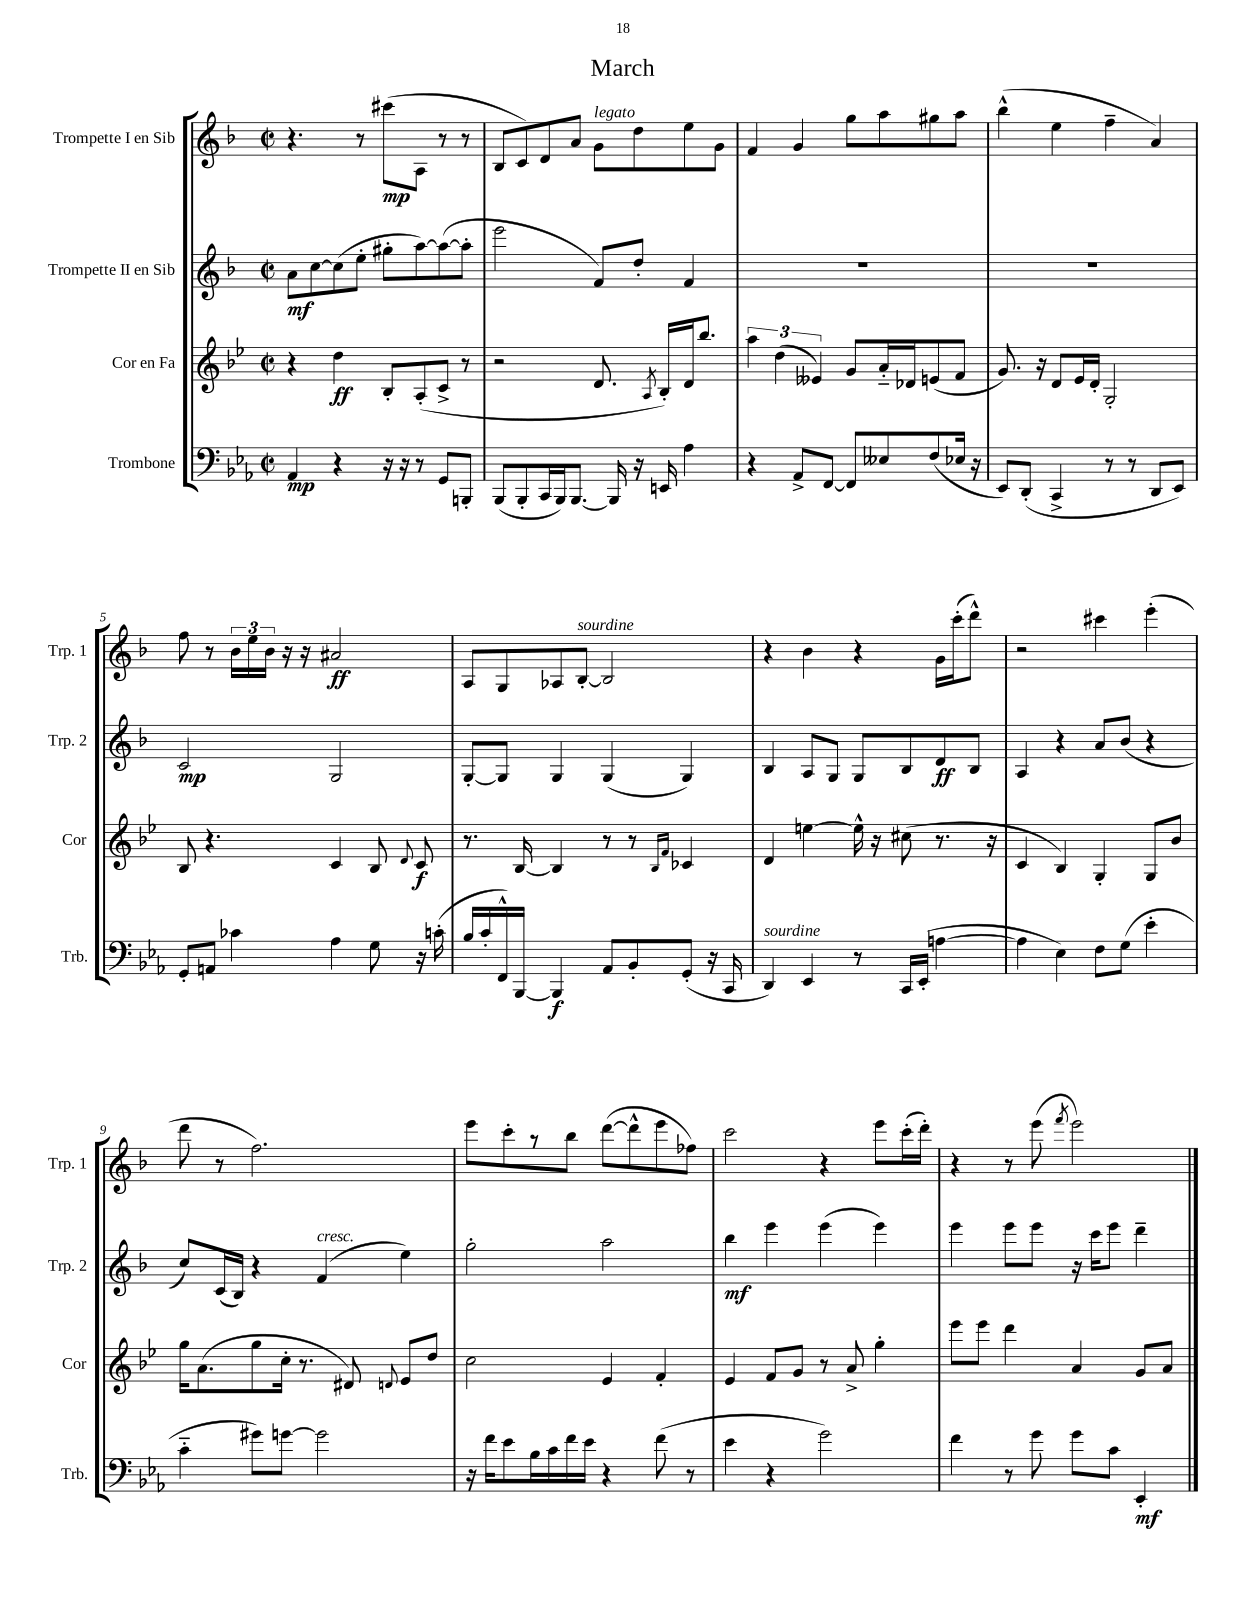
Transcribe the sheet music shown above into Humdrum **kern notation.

**kern	**dynam	**kern	**dynam	**kern	**dynam	**kern	**dynam
*part4	*part4	*part3	*part3	*part2	*part2	*part1	*part1
*staff4	*staff4	*staff3	*staff3	*staff2	*staff2	*staff1	*staff1
*I"Trombone	*	*I"Cor en Fa	*	*I"Trompette II en Sib	*	*I"Trompette I en Sib	*
*I'Trb.	*	*I'Cor	*	*I'Trp. 2	*	*I'Trp. 1	*
*clefF4	*	*clefG2	*	*clefG2	*	*clefG2	*
*k[b-e-a-]	*	*k[b-e-]	*	*k[b-]	*	*k[b-]	*
*M2/2	*	*M2/2	*	*M2/2	*	*M2/2	*
*met(c|)	*	*met(c|)	*	*met(c|)	*	*met(c|)	*
=1	=1	=1	=1	=1	=1	=1	=1
4AA-/	mp	4r	.	8a\L	mf	4.r	.
.	.	.	.	[8cc\	.	.	.
4r	.	4dd\	ff	(8cc\]	.	.	.
.	.	.	.	8ee'\J	.	8r	.
16r	.	8B-'/L	.	8gg#X'\L	.	(8ccc#X\L	mp
16r	.	.	.	.	.	.	.
8r	.	(8A'/	.	[8aa\)	.	8A\J	.
8GG/L	.	8c^/J	.	(8aa\_	.	8r	.
8BBBn'/J	.	8r	.	8aa'\J]	.	8r	.
=2	=2	=2	=2	=2	=2	=2	=2
(8BBB-/L	.	2r	.	2eee\	.	8B-/L	.
8BBB-'/	.	.	.	.	.	8c/)	.
16CC/L	.	.	.	.	.	8d/	.
16BBB-/J)	.	.	.	.	.	.	.
[8.BBB-/J	.	.	.	.	.	8a/J	.
!	!	!	!	!	!	!LO:TX:a:i:t=legato	!
.	.	8.d/	.	8f/L)	.	8g\L	.
16BBB-/]	.	.	.	.	.	.	.
16r	.	.	.	8dd'/J	.	8dd\	.
.	.	8qA/	.	.	.	.	.
16EEn/	.	16B-'/LL)	.	.	.	.	.
4A-\	.	16d/J	.	4f/	.	8ee\	.
.	.	8.bb-/J	.	.	.	.	.
.	.	.	.	.	.	8g\J	.
=3	=3	=3	=3	=3	=3	=3	=3
4r	.	6aa\	.	1r	.	4f/	.
.	.	(6dd\	.	.	.	.	.
8AA-^/L	.	.	.	.	.	4g/	.
.	.	6e--X/)	.	.	.	.	.
[8FF/J	.	.	.	.	.	.	.
8FF/L]	.	8g/L	.	.	.	8gg\L	.
8E--X/	.	16a/L	.	.	.	8aa\	.
.	.	16d-X/J	.	.	.	.	.
(8F/	.	(8en/	.	.	.	8gg#X\	.
16E-X/Jk	.	8f/J	.	.	.	8aa\J	.
16r	.	.	.	.	.	.	.
=4	=4	=4	=4	=4	=4	=4	=4
8EE-/L)	.	8.g/)	.	1r	.	(4bb-^^\	.
(8DD'/J	.	.	.	.	.	.	.
.	.	16r	.	.	.	.	.
4CC^/	.	8d/L	.	.	.	4ee\	.
.	.	16e-/L	.	.	.	.	.
.	.	16d'/JJ	.	.	.	.	.
8r	.	2G'/	.	.	.	4ff~\	.
8r	.	.	.	.	.	.	.
8DD/L	.	.	.	.	.	4a/)	.
8EE-/J)	.	.	.	.	.	.	.
!!LO:LB:g=z
=5	=5	=5	=5	=5	=5	=5	=5
8GG'/L	.	8B-/	.	2c/	mp	8ff\	.
8AAn/J	.	4.r	.	.	.	8r	.
4c-X\	.	.	.	.	.	24b-\LL	.
.	.	.	.	.	.	24ee\	.
.	.	.	.	.	.	24b-\JJ	.
.	.	.	.	.	.	16r	.
.	.	.	.	.	.	16r	.
4A-\	.	4c/	.	2G/	.	2a#X/	ff
8G\	.	8B-/	.	.	.	.	.
.	.	8qqd/	.	.	.	.	.
16r	.	8c/	f	.	.	.	.
(16cn'\	.	.	.	.	.	.	.
=6	=6	=6	=6	=6	=6	=6	=6
16B-/LL	.	8.r	.	[8G'/L	.	8A/L	.
16c'/	.	.	.	.	.	.	.
16FF^^/)	.	.	.	8G/J]	.	8G/	.
[16BBB-/JJ	.	[16B-/	.	.	.	.	.
4BBB-/]	f	4B-/]	.	4G/	.	8A-X/	.
!	!	!	!	!	!	!LO:TX:a:i:t=sourdine	!
.	.	.	.	.	.	[8B-'/J	.
8AA-/L	.	8r	.	(4G/	.	2B-/]	.
8BB-'/	.	8r	.	.	.	.	.
.	.	16qqB-/LL	.	.	.	.	.
.	.	16qqf/JJ	.	.	.	.	.
(8GG'/J	.	4c-X/	.	4G/)	.	.	.
16r	.	.	.	.	.	.	.
16CC/	.	.	.	.	.	.	.
=7	=7	=7	=7	=7	=7	=7	=7
!LO:TX:a:i:t=sourdine	!	!	!	!	!	!	!
4DD/)	.	4d/	.	4B-/	.	4r	.
4EE-/	.	[4een\	.	8A/L	.	4b-\	.
.	.	.	.	8G/J	.	.	.
8r	.	16ee^^\]	.	8G/L	.	4r	.
.	.	16r	.	.	.	.	.
16CC/LL	.	(8cc#X\	.	8B-/	.	.	.
(16EE-'/JJ	.	.	.	.	.	.	.
[4An\	.	8.r	.	8d/	ff	16g\LL	.
.	.	.	.	.	.	(16ccc'\J	.
.	.	.	.	8B-/J	.	8ddd^^\J)	.
.	.	16r	.	.	.	.	.
=8	=8	=8	=8	=8	=8	=8	=8
4A\]	.	4c/	.	4A/	.	2r	.
4E-\)	.	4B-/)	.	4r	.	.	.
8F\L	.	4G'/	.	8a/L	.	4ccc#X\	.
(8G\J	.	.	.	(8b-/J	.	.	.
4e-'\	.	8G/L	.	4r	.	(4eee'\	.
.	.	8b-/J	.	.	.	.	.
!!LO:LB:g=z
=9	=9	=9	=9	=9	=9	=9	=9
4c\	.	16gg\KL	.	8cc/L)	.	8ddd\	.
.	.	(8.a\	.	.	.	.	.
.	.	.	.	(16c/L	.	8r	.
.	.	.	.	16B-/JJ)	.	.	.
8g#X\L)	.	8gg\	.	4r	.	2.ff\)	.
[8gn\J	.	16cc'\Jk	.	.	.	.	.
.	.	8.r	.	.	.	.	.
!	!	!	!	!LO:TX:a:i:t=cresc.	!	!	!
2g\]	.	.	.	(4f/	.	.	.
.	.	8d#X/)	.	.	.	.	.
.	.	8qqdn/	.	.	.	.	.
.	.	8e-/L	.	4ee\)	.	.	.
.	.	8dd/J	.	.	.	.	.
=10	=10	=10	=10	=10	=10	=10	=10
16r	.	2cc\	.	2gg'\	.	8eee\L	.
16f\KL	.	.	.	.	.	.	.
8e-\	.	.	.	.	.	8ccc'\	.
16B-\L	.	.	.	.	.	8r	.
16c\	.	.	.	.	.	.	.
16f\	.	.	.	.	.	8bb-\J	.
16e-\JJ	.	.	.	.	.	.	.
4r	.	4e-/	.	2aa\	.	([8ddd\L	.
.	.	.	.	.	.	8ddd^^\]	.
(8f\	.	4f'/	.	.	.	8eee\	.
8r	.	.	.	.	.	8ff-X\J)	.
=11	=11	=11	=11	=11	=11	=11	=11
4e-\	.	4e-/	.	4bb-\	mf	2ccc\	.
4r	.	8f/L	.	4eee\	.	.	.
.	.	8g/J	.	.	.	.	.
2g\)	.	8r	.	(4eee\	.	4r	.
.	.	8a^/	.	.	.	.	.
.	.	4gg'\	.	4eee\)	.	8eee\L	.
.	.	.	.	.	.	(16ccc'\L	.
.	.	.	.	.	.	16ddd'\JJ)	.
=12	=12	=12	=12	=12	=12	=12	=12
4f\	.	8eee-\L	.	4eee\	.	4r	.
.	.	8eee-\J	.	.	.	.	.
8r	.	4ddd\	.	8eee\L	.	8r	.
8g\	.	.	.	8eee\J	.	(8eee\	.
.	.	.	.	.	.	8qfff/	.
8g\L	.	4a/	.	16r	.	2eee\)	.
.	.	.	.	16ccc\KL	.	.	.
8c\J	.	.	.	8eee\J	.	.	.
4EE-'/	mf	8g/L	.	4ddd~\	.	.	.
.	.	8a/J	.	.	.	.	.
==	==	==	==	==	==	==	==
*-	*-	*-	*-	*-	*-	*-	*-
